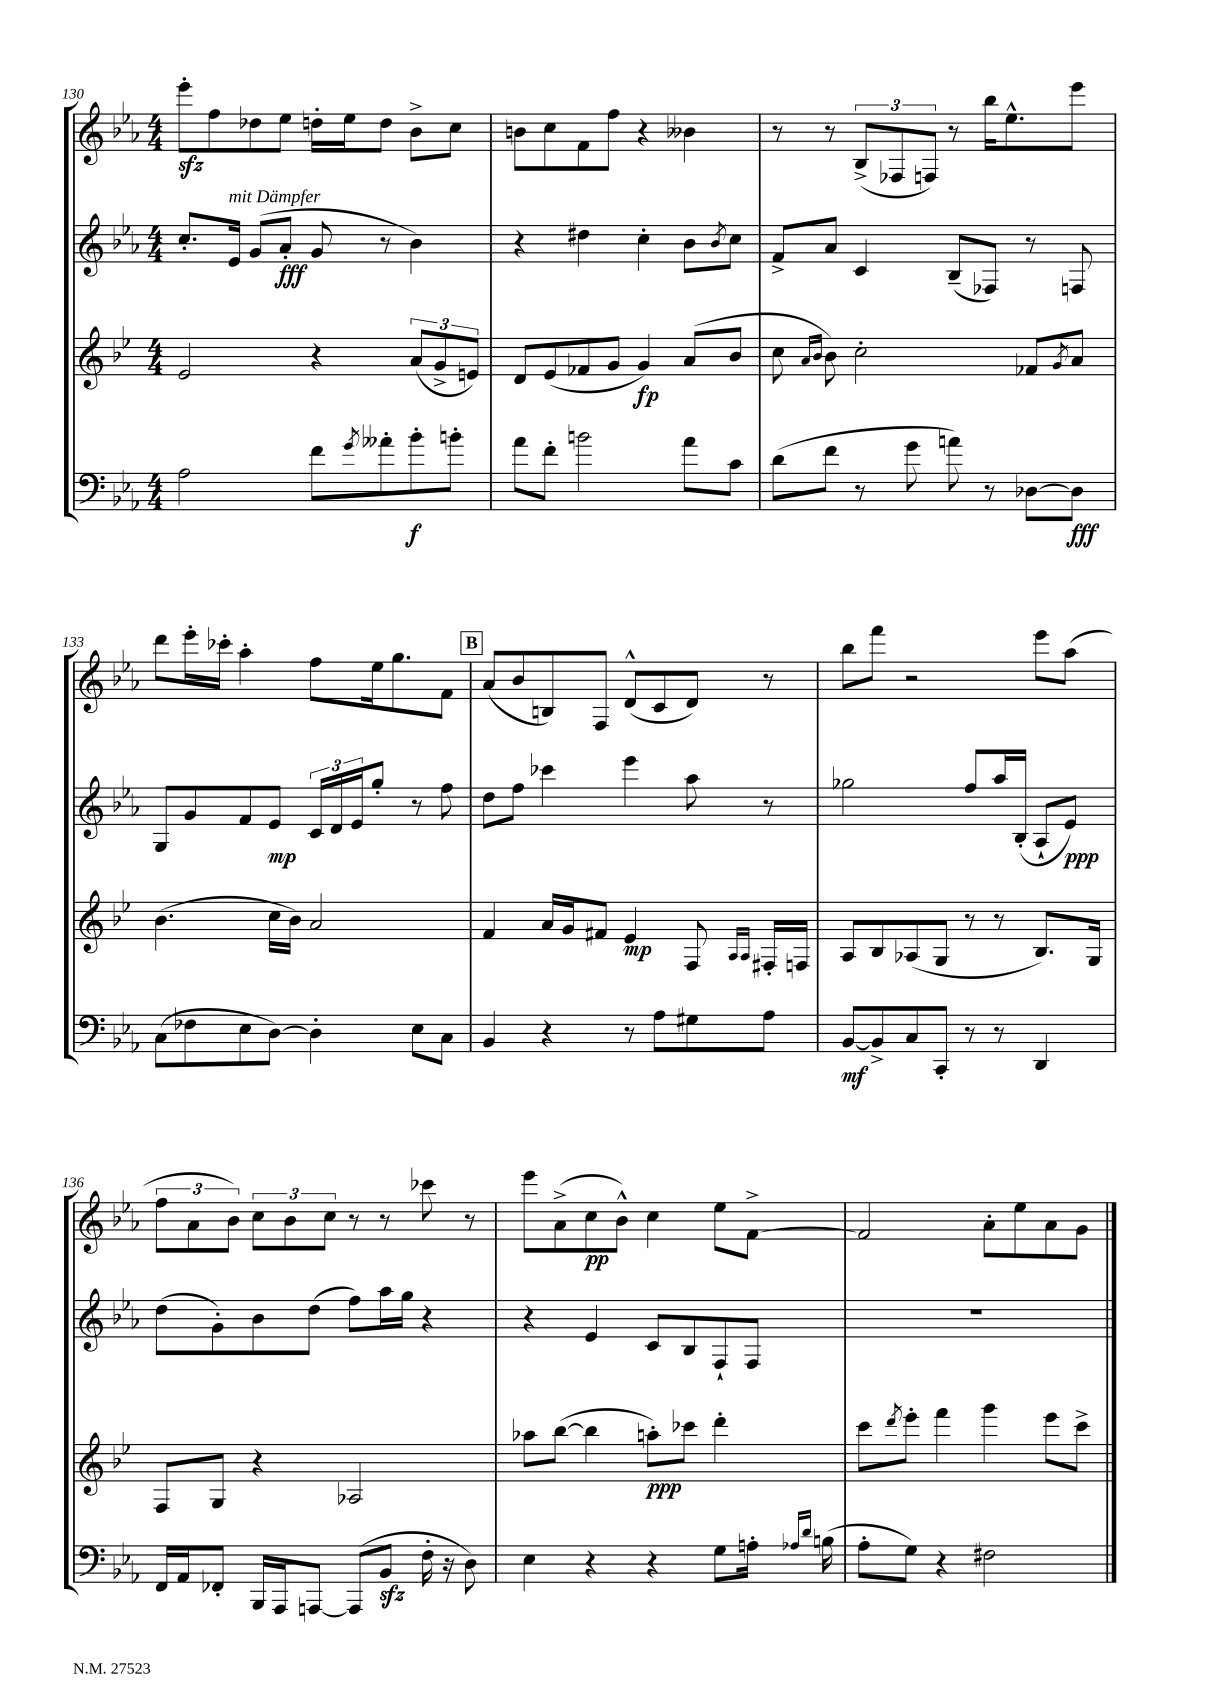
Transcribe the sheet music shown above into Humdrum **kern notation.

**kern	**dynam	**kern	**dynam	**kern	**dynam	**kern	**dynam
*part4	*part4	*part3	*part3	*part2	*part2	*part1	*part1
*staff4	*staff4	*staff3	*staff3	*staff2	*staff2	*staff1	*staff1
*clefF4	*	*clefG2	*	*clefG2	*	*clefG2	*
*k[b-e-a-]	*	*k[b-e-]	*	*k[b-e-a-]	*	*k[b-e-a-]	*
*M4/4	*	*M4/4	*	*M4/4	*	*M4/4	*
=130	=130	=130	=130	=130	=130	=130	=130
2A-\	.	2e-/	.	8.cc'/L	.	8eee-zz'\L	.
.	.	.	.	.	.	8ff\	.
!	!	!	!	!LO:TX:a:i:t=mit Dämpfer	!	!	!
.	.	.	.	16e-/Jk	.	.	.
.	.	.	.	(8g/L	.	8dd-X\	.
.	.	.	.	8a-'/J	fff	8ee-\J	.
8f\L	.	4r	.	8g/	.	16ddn'\LL	.
.	.	.	.	.	.	16ee-\J	.
8qg/	.	.	.	.	.	.	.
8a--X'\	.	.	.	8r	.	8dd\J	.
8b-'\	f	(12a/L	.	4b-\)	.	8b-^\L	.
.	.	12g^/	.	.	.	.	.
8bn'\J	.	.	.	.	.	8cc\J	.
.	.	12en/J)	.	.	.	.	.
=131	=131	=131	=131	=131	=131	=131	=131
8a-\L	.	8d/L	.	4r	.	8bn\L	.
8f'\J	.	(8e-/	.	.	.	8cc\	.
2bn\	.	8f-X/	.	4dd#X\	.	8f\	.
.	.	8g/J	.	.	.	8ff\J	.
.	.	4g/)	fp	4cc'\	.	4r	.
8a-\L	.	(8a/L	.	8b-\L	.	4b--X\	.
.	.	.	.	8qb-/	.	.	.
8c\J	.	8b-/J	.	8cc\J	.	.	.
=132	=132	=132	=132	=132	=132	=132	=132
(8d\L	.	8cc\	.	8f^/L	.	8r	.
.	.	16qqa/LL	.	.	.	.	.
.	.	16qqb-/JJ	.	.	.	.	.
8f\J	.	8b-\)	.	8a-/J	.	8r	.
8r	.	2cc'\	.	4c/	.	(12B-^/L	.
.	.	.	.	.	.	12F-X/	.
8g\	.	.	.	.	.	.	.
.	.	.	.	.	.	12Fn/J)	.
8an\)	.	.	.	(8B-~/L	.	8r	.
8r	.	.	.	8F-X/J)	.	16bb-\KL	.
.	.	.	.	.	.	8.ee-^^\	.
[8D-X\L	.	8f-X/L	.	8r	.	.	.
.	.	8qg/	.	.	.	.	.
8D-\J]	fff	8a/J	.	8Fn/	.	8eee-\J	.
!!LO:LB:g=z
=133	=133	=133	=133	=133	=133	=133	=133
(8C\L	.	(4.b-\	.	8G/L	.	8ddd\L	.
8F-X\	.	.	.	8g/	.	16eee-'\L	.
.	.	.	.	.	.	16ccc-X'\JJ	.
8E-\	.	.	.	8f/	.	4aa-'\	.
[8D\J)	.	16cc\LL	.	8e-/J	mp	.	.
.	.	16b-\JJ)	.	.	.	.	.
4D'\]	.	2a/	.	24c/LL	.	8ff\L	.
.	.	.	.	24d/	.	.	.
.	.	.	.	24e-/J	.	.	.
.	.	.	.	8gg'/J	.	16ee-\k	.
.	.	.	.	.	.	8.gg\	.
8E-\L	.	.	.	8r	.	.	.
8C\J	.	.	.	8ff\	.	8f\J	.
!!LO:REH:place=s1:t=B
=134	=134	=134	=134	=134	=134	=134	=134
4BB-/	.	4f/	.	8dd\L	.	(8a-/L	.
.	.	.	.	8ff\J	.	8b-/	.
4r	.	16a/LL	.	4ccc-X\	.	8Bn/)	.
.	.	16g/J	.	.	.	.	.
.	.	8f#X/J	.	.	.	8F/J	.
8r	.	4e-/	mp	4eee-\	.	(8d^^/L	.
8A-\L	.	.	.	.	.	8c/	.
8G#X\	.	8F/	.	8aa-\	.	8d/J)	.
.	.	16qqA/LL	.	.	.	.	.
.	.	16qqA/JJ	.	.	.	.	.
8A-\J	.	16F#X'/LL	.	8r	.	8r	.
.	.	16Fn/JJ	.	.	.	.	.
=135	=135	=135	=135	=135	=135	=135	=135
[8BB-/L	mf	8A/L	.	2gg-X\	.	8bb-\L	.
8BB-^/]	.	8B-/	.	.	.	8fff\J	.
8C/	.	(8A-X/	.	.	.	2r	.
8CC'/J	.	8G/J	.	.	.	.	.
8r	.	8r	.	8ff/L	.	.	.
8r	.	8r	.	16aa-/L	.	.	.
.	.	.	.	(16B-'/JJ	.	.	.
4DD/	.	8.B-/L)	.	8A-`/L	.	8eee-\L	.
.	.	.	.	8e-/J)	ppp	(8aa-\J	.
.	.	16G/Jk	.	.	.	.	.
!!LO:LB:g=z
=136	=136	=136	=136	=136	=136	=136	=136
16FF/LL	.	8F/L	.	(8dd\L	.	12ff\L	.
16AA-/J	.	.	.	.	.	.	.
.	.	.	.	.	.	12a-\	.
8FF-X'/J	.	8G/J	.	8g'\)	.	.	.
.	.	.	.	.	.	12b-\J)	.
16BBB-/LL	.	4r	.	8b-\	.	12cc\L	.
16AAA-/J	.	.	.	.	.	.	.
.	.	.	.	.	.	12b-\	.
[8AAAn/J	.	.	.	(8dd\J	.	.	.
.	.	.	.	.	.	12cc\J	.
(8AAA/L]	.	2A-X/	.	8ff\L)	.	8r	.
8BB-zz/J	.	.	.	16aa-\L	.	8r	.
.	.	.	.	16gg\JJ	.	.	.
16F'\	.	.	.	4r	.	8ccc-X\	.
16r	.	.	.	.	.	.	.
8D\)	.	.	.	.	.	8r	.
=137	=137	=137	=137	=137	=137	=137	=137
4E-\	.	8aa-X\L	.	4r	.	8eee-\L	.
.	.	([8bb-\J	.	.	.	(8a-^\	.
4r	.	4bb-\]	.	4e-/	.	8cc\	pp
.	.	.	.	.	.	8b-^^\J)	.
4r	.	8aan'\L)	ppp	8c/L	.	4cc\	.
.	.	8ccc-X\J	.	8B-/	.	.	.
8G\L	.	4ddd'\	.	8F`/	.	8ee-\L	.
16An'\Jk	.	.	.	8F/J	.	[8f^\J	.
16qqA-X/LL	.	.	.	.	.	.	.
16qqd/JJ	.	.	.	.	.	.	.
(16Bn\	.	.	.	.	.	.	.
=138	=138	=138	=138	=138	=138	=138	=138
8A-'\L	.	8ccc\L	.	1r	.	2f/]	.
.	.	8qddd/	.	.	.	.	.
8G\J)	.	8eee-'\J	.	.	.	.	.
4r	.	4fff\	.	.	.	.	.
2F#X\	.	4ggg\	.	.	.	8a-'\L	.
.	.	.	.	.	.	8ee-\	.
.	.	8eee-\L	.	.	.	8a-\	.
.	.	8ccc^\J	.	.	.	8g\J	.
==	==	==	==	==	==	==	==
*-	*-	*-	*-	*-	*-	*-	*-
